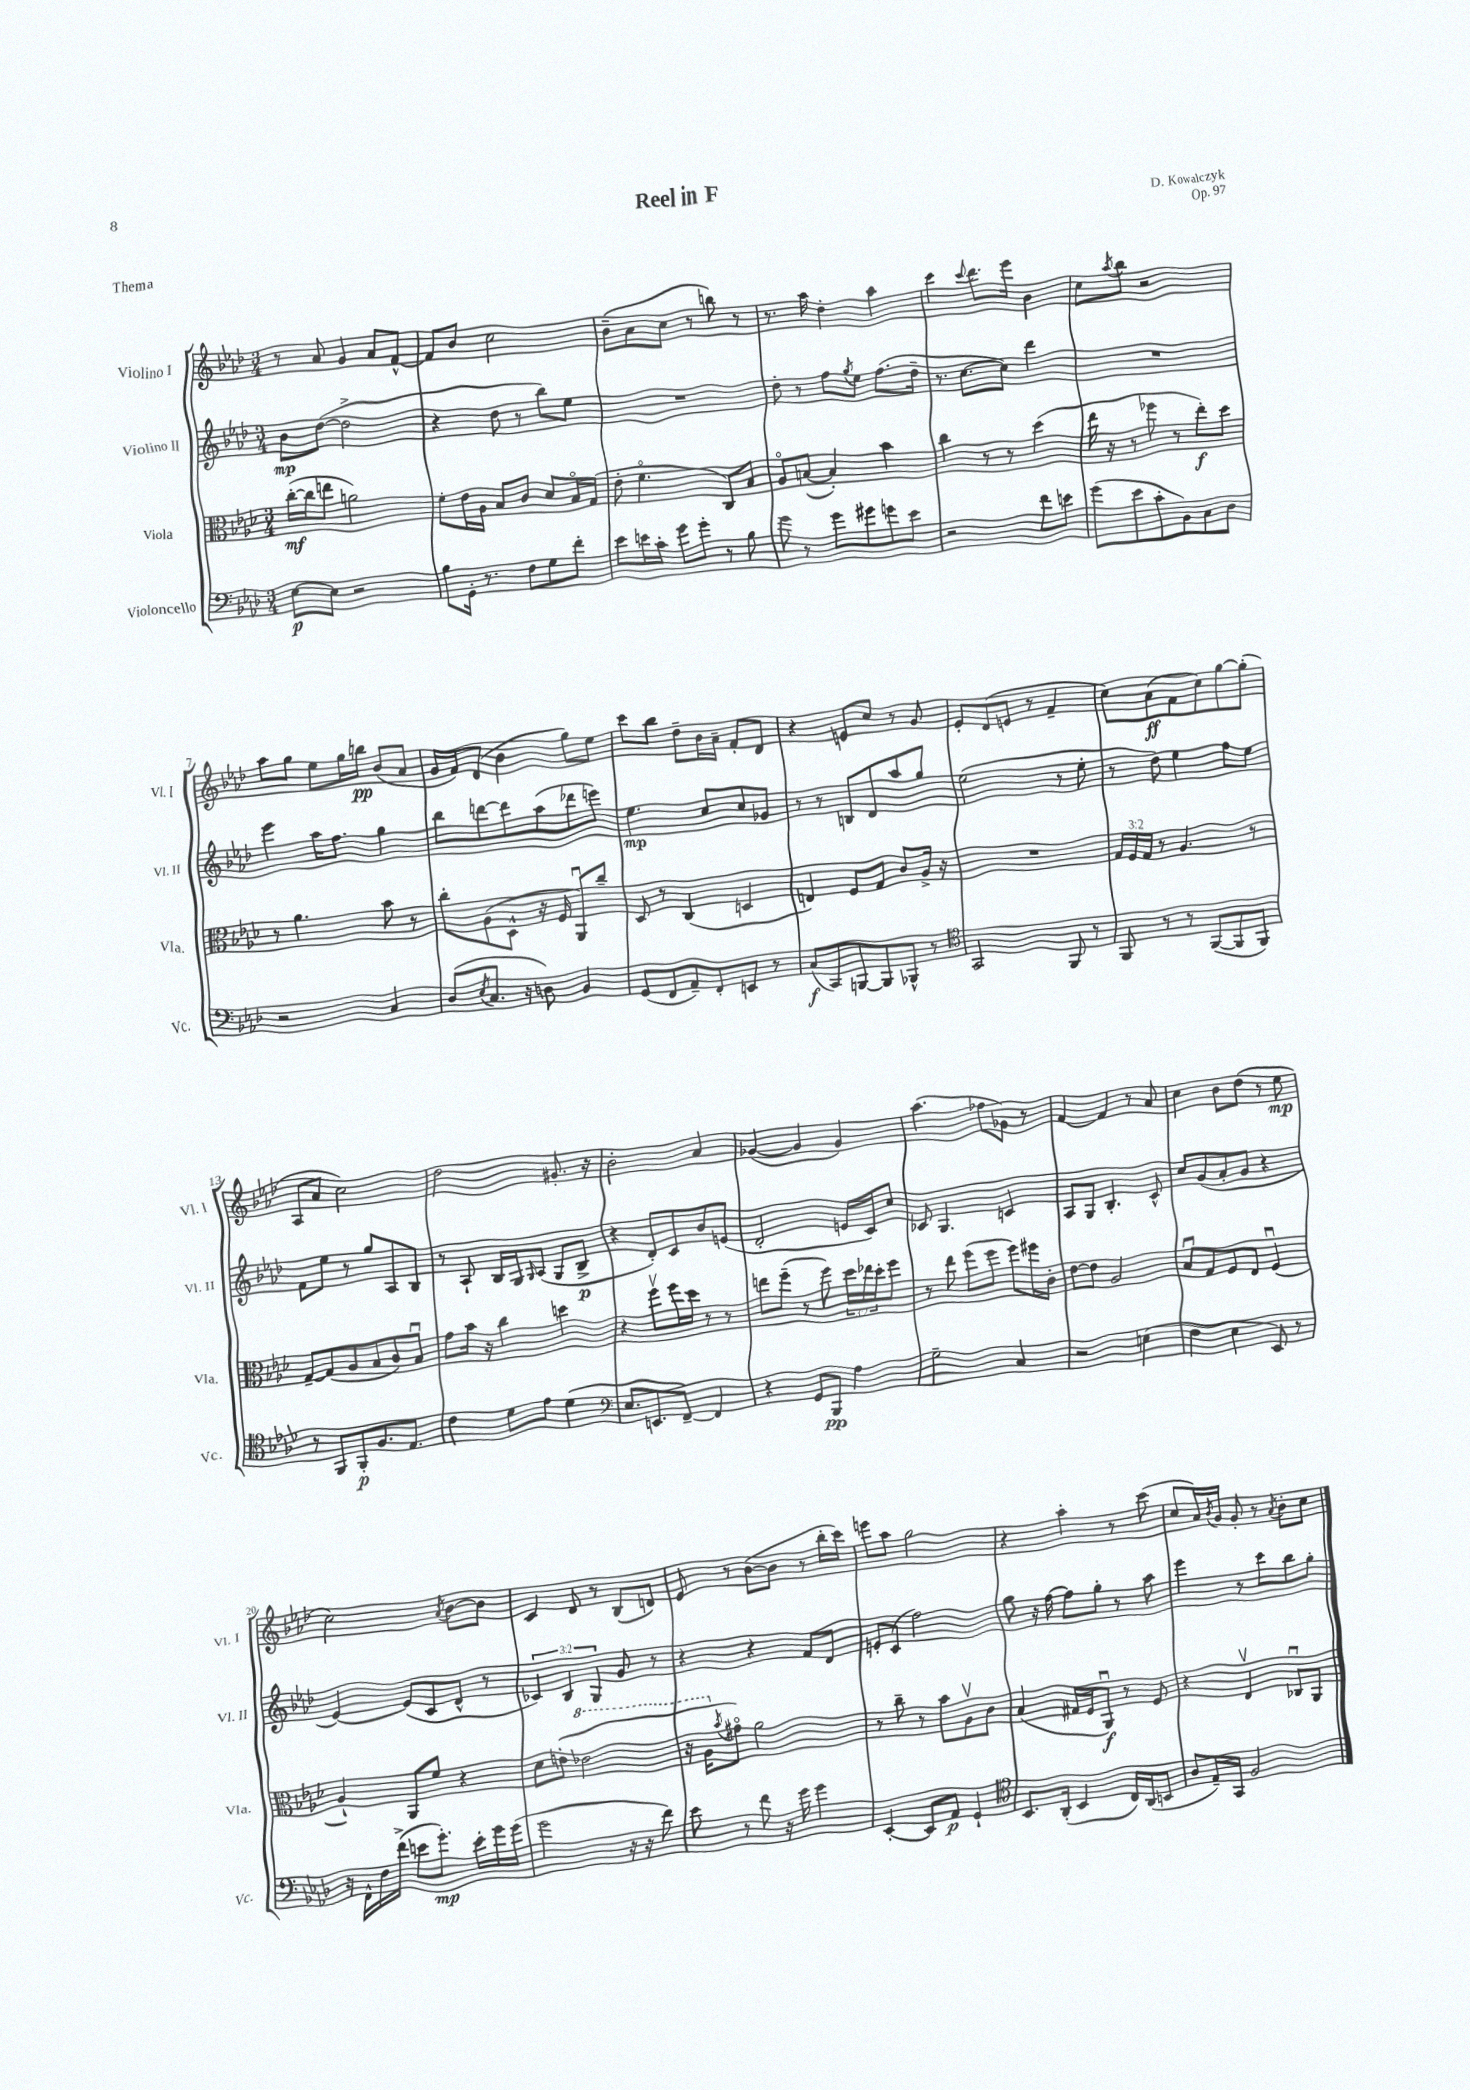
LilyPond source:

\header { title = "Reel in F" composer = "D. Kowalczyk" opus = "Op. 97" piece = "Thema" }
<<
\new StaffGroup <<
\new Staff = "s0" \with { instrumentName = "Violino I" shortInstrumentName = "Vl. I" } {
    \clef treble \key aes \major \numericTimeSignature \time 3/4
    r8 aes'8 g'4 aes'8 f'8~-^ |
    f'8 bes'8 c''2 |
    bes'8--( aes'8 c''8 r8 b''8) r8 |
    r8. aes''16 des''4-. aes''4 |
    c'''4 \appoggiatura { c'''8 } des'''8. ees'''16 bes'4 |
    c''8 \acciaccatura { aes''8 } bes''8 r2 |
    aes''8 g''8 ees''8 g''16 b''16\pp bes'8( aes'8 |
    g'16 f'16) des'8( bes'4 g''8) ees''8 |
    c'''8 bes''8 des''8-- bes'16 aes'16-- f'8-. des'8 |
    r4 e'8 c''8 r8 g'8 |
    ees'8-. des'8( e'8 r8 f'4-- |
    c''8) aes'8\ff( f'8 c''8) g''8~ g''8-.( |
    aes8 aes'8 c''2) |
    des''2 gis'8.-. r16 |
    bes'2-. aes'4 |
    ges'4~( ges'4 ges'4) |
    aes''4.( fes''8 ges'8) r8 |
    f'4~ f'4 r8 aes'8 |
    c''4 bes'8 des''8( r8 ees''8\mp |
    c''2) \acciaccatura { aes'8 } bes'8~ bes'8 |
    c'4 des'8 r8 bes8( d'8) |
    ees'8 r8 bes'8~( bes'8 r8 bes''16-. c'''16) |
    e'''8 aes''8 g''2 |
    r4 aes''4-. r8 c'''8( |
    c''8 aes'16) \acciaccatura { bes'8 } g'16 g'8-. r8 \acciaccatura { aes'8 } bes'8-. c''8 \bar "|." |
}
\new Staff = "s1" \with { instrumentName = "Violino II" shortInstrumentName = "Vl. II" } {
    \clef treble \key aes \major \numericTimeSignature \time 3/4 \override Staff.TupletNumber.text = #tuplet-number::calc-fraction-text
    bes'8\mp des''8~( des''2-> |
    r4 des''8 r8 bes''8) ees''8 |
    R2. |
    des''8-. r8 f''8 \acciaccatura { g''8 } ees''8 f''8.( des''16-- |
    r8. c''8.~ c''8) des'''4 |
    R2. |
    ees'''4 aes''16 f''8. g''4 |
    bes''8 d'''8~ d'''8 aes''8( des'''8 e'''8) |
    ees''4.\mp c''8 c''8 ges'8 |
    r8 r8 b8 des'8 aes''8 g''8 |
    ees''2( r8 ees''8-. |
    r8 des''8) ees''4 f''8 ees''8 |
    f'8 ees''8 r8 g''8 aes8 bes8 |
    r8 aes8-! bes16 g16 \grace { g16 } aes8( g8 bes8->\p |
    r4 des'8-.) c'8 bes'8 e'8( |
    des'2-. e'16 c'16) c''8 |
    ces'8 g4. c'4 |
    aes8 g8 bes4.-. c'8-^ |
    c''8 g'8( aes'8-. g'8 r4 |
    ees'4~) ees'8( c'8 des'8-^ r8 |
    \tuplet 3/2 { ces'4) bes4 g4 } g'8 r8 |
    r4 r4 f'8 des'8 |
    e'8-. c'8( f''2) |
    g''8 r16 f''16~ f''8 g''8-. r8 aes''8 |
    ees'''4 r8 c'''8 bes''8 g''8-. \bar "|." |
}
\new Staff = "s2" \with { instrumentName = "Viola" shortInstrumentName = "Vla." } {
    \clef alto \key aes \major \numericTimeSignature \time 3/4 \override Staff.TupletNumber.text = #tuplet-number::calc-fraction-text
    c''16~-.\mf( c''16 e''8 a'2) |
    f'8-. ees'16 aes16 bes8 c'8 des'8 bes16\flageolet g16( |
    ees'8-. f'4.\flageolet c8) bes8 |
    aes8\flageolet b8~( b4-.) bes'4 |
    c''4 r8 r8 des''4( |
    ees''16 r16 r8 fes''8 r8 ees''8-.\f) des''8 |
    r8 aes'4. bes'8 r8 |
    c''8-. aes8( des8-^ r16 f16 aes,8\downbow) c''8-- |
    des8 r8 c4( d4 |
    e4) f8 g8 c'8 aes16-> r16 |
    R2. |
    \tuplet 3/2 { g16 f16 g16 } r8 aes4. r8 |
    g8~-- g8( aes8 bes8 c'8) bes8\downbow |
    g'8 bes'16 r16 c''4 d''4 |
    r4 f''8\upbow f''16 des''16 r8 r8 |
    e''8 f''8--( r8 f''8) \tuplet 3/2 { des''16 ees''16 des''16-. } f''8 |
    r8 ees''8 f''8( f''8 f''8) fis''16 c'16-. |
    ees'8~ ees'8 aes2 |
    bes8\downbow g8 f8 ees8 f4\downbow( |
    aes4-!) aes,8 f'8 r4 |
    des'8 e'8-.( \ottava #1 ees''!2 |
    r16 aes'16 \ottava #0 \acciaccatura { bes'8 } gis'8\flageolet) aes'2 |
    r8 c''8-- r8 bes'8 aes8\upbow c'8 |
    bes4( gis16 f16 aes,8\downbow\f) r8 f8 |
    r4 ees4\upbow ces8\downbow aes,8 \bar "|." |
}
\new Staff = "s3" \with { instrumentName = "Violoncello" shortInstrumentName = "Vc." } {
    \clef bass \key aes \major \numericTimeSignature \time 3/4
    ees8~\p ees8 r2 |
    bes8 g,16-. r8. f8 g8 f'8-. |
    ees'8 e'16 c'16-. g'8 g'8-. r8 bes8 |
    g'8 r8 g'8 gis'8 g'8 ees'8 |
    r2 f'8 e'8 |
    g'8( ees'8 c'8-. bes,8) c8 des8 |
    r2 c4 |
    des8( \acciaccatura { ees8 } c8. r16 d8) bes,4 |
    g,8( f,8 aes,8--) f,8-. e,8 r8 |
    c8\f( c,8) b,,8~ b,,8 bes,,8-^ r8 |
    \clef tenor g,2 f,8 r8 |
    f,8 r8 r8 f,8~( f,8 f,8) |
    r8 f,8 f,8-.\p f8. ees8. |
    c'4 des'8 ees'8 des'4( |
    \clef bass ees8. e,8. f,8~--) f,4 |
    r4 g,8 bes,,8\pp aes4 |
    g2-- c4 |
    r2 e4( |
    f4 ees4 ees,8) r8 |
    r16 f,16-^ f16 f'16->( e'8 g'8.-.\mp) e'16-. g'16 g'16( |
    g'2 r16 r16 f'8) |
    ees'8 r8 f'8 r16 g'16 g'4 |
    ees,4~-. ees,8 aes,8\p g,4-! |
    \clef tenor bes,8. aes,16-.( bes,4 c16) aes,16( b,8 |
    aes8 ees16--) g,16 f2 \bar "|." |
}
>>
>>
